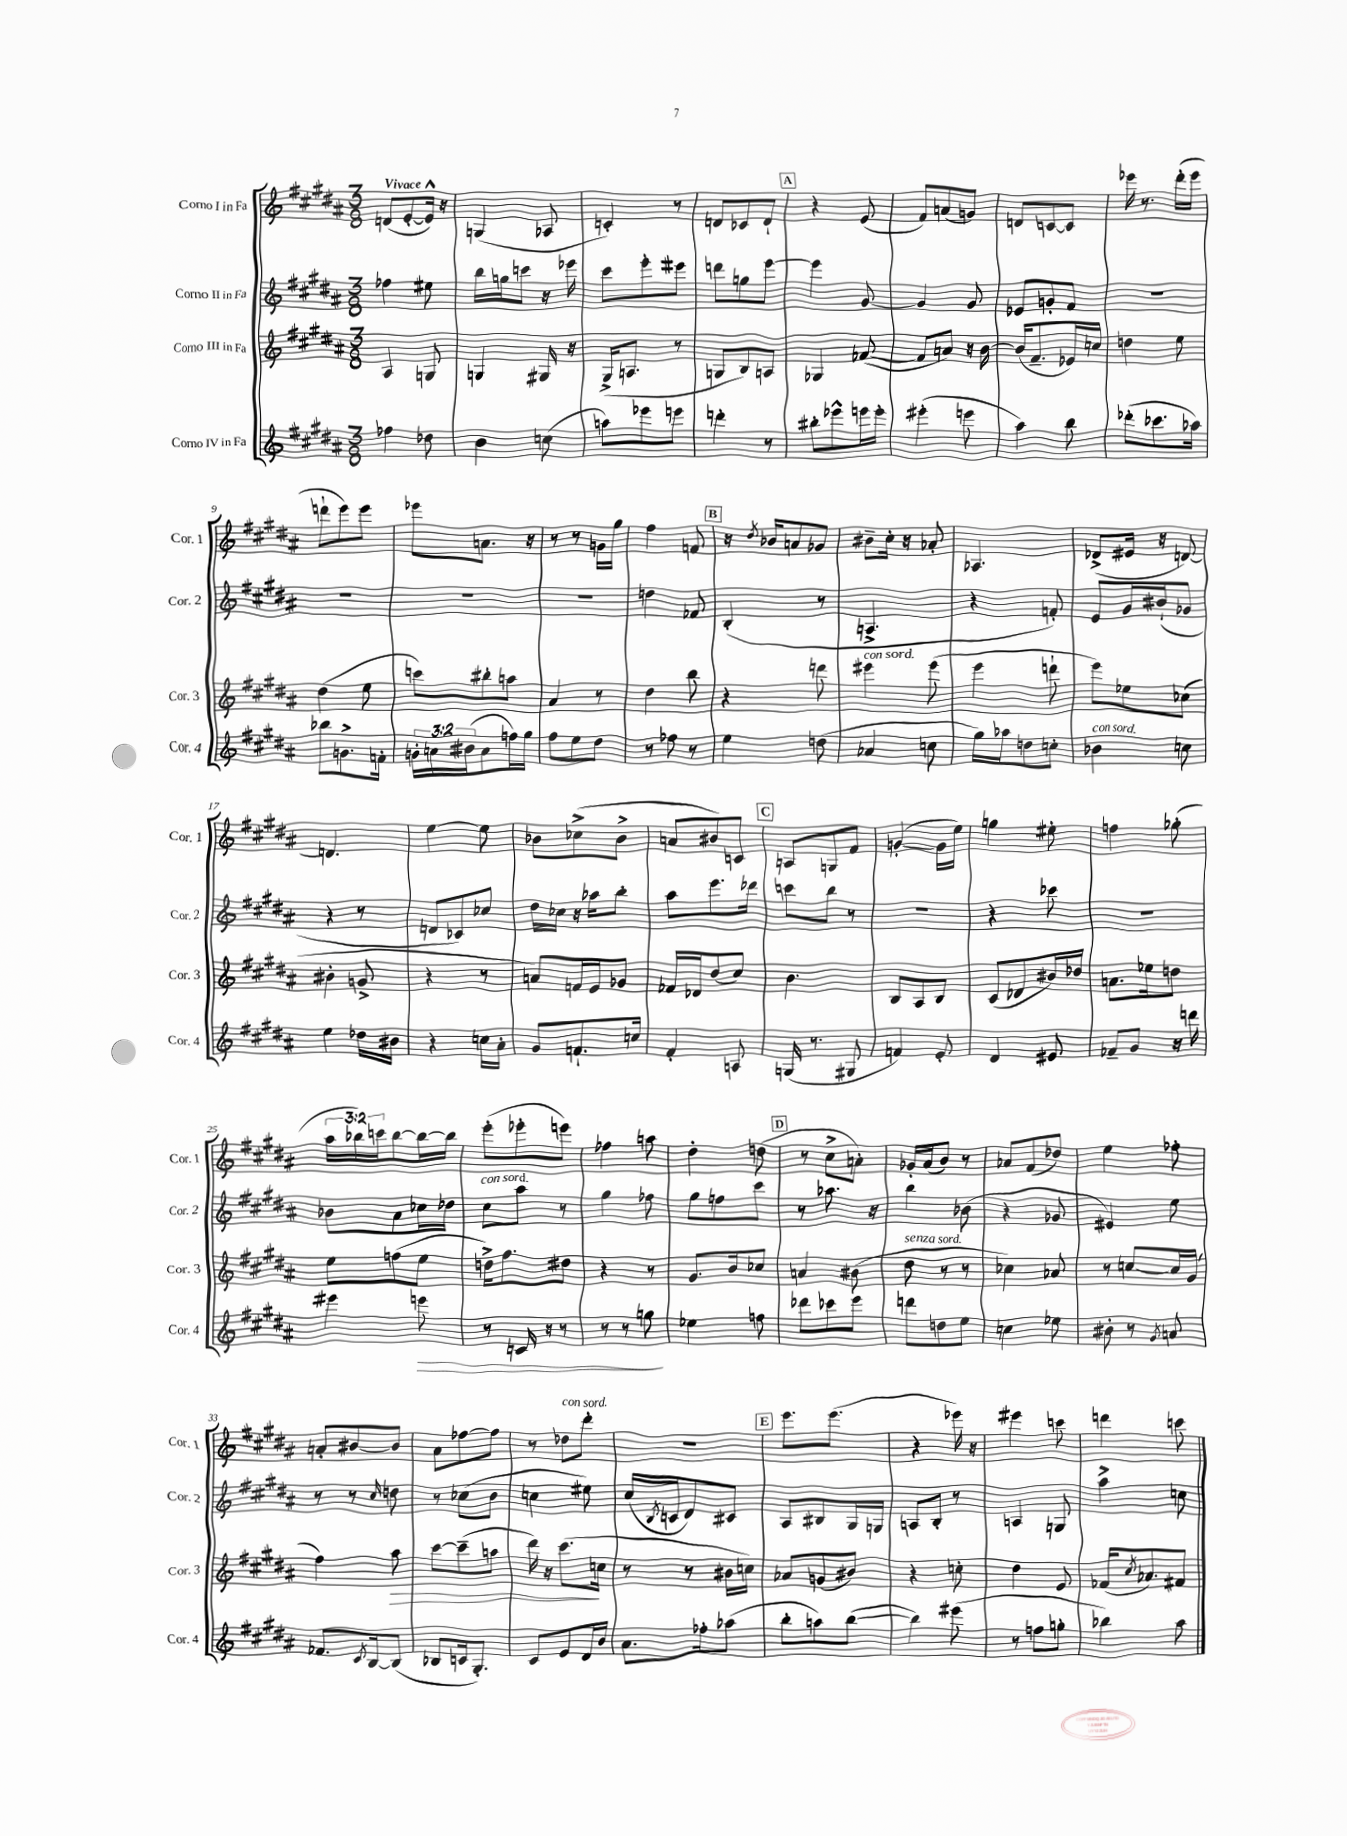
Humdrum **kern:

**kern	**kern	**kern	**kern
*staff4	*staff3	*staff2	*staff1
*clefG2	*clefG2	*clefG2	*clefG2
*k[f#c#g#d#a#]	*k[f#c#g#d#a#]	*k[f#c#g#d#a#]	*k[f#c#g#d#a#]
*M3/8	*M3/8	*M3/8	*M3/8
4ff-	4A#	4ff-	(8d
.	.	.	[8e'
8dd-	8G	8ee#	16e^^])
.	.	.	16r
=	=	=	=
4b	4G	16bb	(4G
.	.	16gg	.
.	.	8ccc	.
(8cc	16G#	16r	8A-
.	16r	16eee-	.
=	=	=	=
8aa)	(16G#^	8ccc#	4c')
.	8.A	.	.
8eee-	.	8eee'	.
8eee	8r	8eee#	8r
=	=	=	=
4ddd'	8G	8ddd	8d
.	8B)	8gg	8c-
8r	8A	[8eee	8d`
=	=	=	=
8bb#'	4G-	4eee]	4r
8eee-^^	.	.	.
16eee	([8f-	[8g#	(8e
16eee'	.	.	.
=	=	=	=
(4eee#'	8f-]	4g#]	8f#)
.	8a)	.	(8a
8eee	16r	8g#	8g)
.	[16b	.	.
=	=	=	=
4aa#)	(16b]	8e-	8d
.	8.f#~	.	.
.	.	8g'	[8c
8bb	16e-)	8f#	8c]
.	16cc	.	.
=	=	=	=
(8ddd-'	4dd	4.r	16eee-
.	.	.	8.r
8.ccc-	.	.	.
.	8ee	.	(16ddd#'
16aa-)	.	.	16eee-
=	=	=	=
8bb-	(4dd#	4.r	8ddd`
8.g^	.	.	8eee)
.	8ee	.	8eee
16f'	.	.	.
=	=	=	=
24g'	8ccc)	4.r	8eee-
24a	.	.	.
(24b#	.	.	.
8a	8bb#'	.	8.a
16ff)	8aa	.	.
16gg#	.	.	16r
=	=	=	=
8ff#	4a#	4.r	8r
8ee	.	.	8r
8dd#	8r	.	16g
.	.	.	16gg#
=	=	=	=
8r	4dd#	4dd	4ff#
8ff-	.	.	.
8r	8bb	8f-	8f
=	=	=	=
4ee	4r	(4B'	16r
.	.	.	8qdd#
.	.	.	16b-
.	.	.	8a
(8dd	8ddd	8r	8g-
=	=	=	=
4a-	4eee#	4.A^	8b#~
.	.	.	16cc#'
.	.	.	16r
8cc	(8eee#	.	8a-'
=	=	=	=
16gg#)	4eee	4r	4.A-
16aa-	.	.	.
8dd	.	.	.
8cc'	8ddd`	8f')	.
=	=	=	=
4b-	8eee)	8e	(8d-^
.	8ee-	16g#	16e#
.	.	(16b#`	16r
8cc	(8cc-	8g-	[8d)
=	=	=	=
4ee	4b#'	4r	4.d]
16dd-	8g^	8r	.
16b#	.	.	.
=	=	=	=
4r	4r	8d	[4ee
.	.	8c-)	.
16cc	8r	8cc-	8ee]
16a#'	.	.	.
=	=	=	=
8g#	8a)	16dd#	8b-
.	.	16cc-	.
8.f`	16f	16r	(8cc-^
.	16e	16aa-	.
.	8g-	8bb'	8b-^
16cc	.	.	.
=	=	=	=
4f#'	16f-	8aa#	8a
.	16d-	.	.
.	(8dd#	8.eee	8b#)
8A	8cc#)	.	8c
.	.	16ddd-	.
=	=	=	=
(16G	4.b	8ccc	8A
8.r	.	.	.
.	.	8bb	8G
8G#	.	8r	8f#
=	=	=	=
4f)	8B	4.r	([4g'
.	8A#	.	.
8e'	8B	.	16g]
.	.	.	16ee)
=	=	=	=
4d#	(8c#	4r	4gg
.	8d-	.	.
8e#	16b#)	8ccc-	8ee#'
.	16dd-	.	.
=	=	=	=
8f-~	8.a	4.r	4ff
8g#	.	.	.
.	16ee-	.	.
16r	8dd	.	(8gg-'
16ddd	.	.	.
=	=	=	=
4eee#	8ee	8b-	24aa#
.	.	.	24bb-)
.	.	.	24ccc
.	(8ff	8a#	[8bb-
8eee	8ee	16cc-	16bb-_
.	.	16dd-	16bb-]
=	=	=	=
8r	16dd^)	8cc#	(8eee'
.	8.ff#	.	.
16c	.	8aa#	8eee-'
16r	.	.	.
8r	8dd#	8r	8eee)
=	=	=	=
8r	4r	4gg#	4ff-
8r	.	.	.
8gg	8r	8ff-	8aa
=	=	=	=
4ee-	8.g#	8gg#	4dd#'
.	.	8ff	.
.	16b	.	.
8ff	8cc-	8ccc#	(8dd
=	=	=	=
8ddd-	4a	8r	8r
8ccc-	.	8.aa-	8cc#^
8eee	(8b#	.	8a')
.	.	16r	.
=	=	=	=
8ddd	8dd#	4bb	16g-'
.	.	.	(16a#
8dd	8r	.	8b)
8ee	8r	(8b-	8r
=	=	=	=
4cc	4cc-)	4r	8a-
.	.	.	(8f#
8ee-	8a-	8g-	8dd-)
=	=	=	=
8b#'	8r	4e#)	4ee
8r	[8cc	.	.
8qg#	.	.	.
8a	16cc]	8ee	8ff-'
.	(16g#	.	.
=	=	=	=
8.f-	4ff#)	8r	8a'
.	.	8r	[8b#
8qc#	.	.	.
[16B	.	.	.
.	.	16qqcc#	.
(8B]	8aa#	8dd	8b#]
=	=	=	=
8B-	[8ccc#	8r	8a#
16c	(8ccc#~]	(8cc-	[8ff-
8.G#')	.	.	.
.	8aa	8b	8ff-]
=	=	=	=
8c#	16ddd#)	4cc	8r
.	16r	.	.
8e	(8.ccc#	.	8dd-
16d#	.	8ee#)	8ddd#'
16b	16cc	.	.
=	=	=	=
8.a#	8r	(16cc#	4.r
.	.	8qB	.
.	.	16c	.
.	8r	8d#)	.
16ff-'	.	.	.
(8aa-	16b#	8c#	.
.	16cc)	.	.
=	=	=	=
8bb'	8a-	8A#	8.eee
8aa)	(8g	8B#	.
.	.	.	(8.eee
([8bb	8b#)	16G#	.
.	.	16G	.
=	=	=	=
4bb])	4r	8A	4r
.	.	8B'	.
(8eee#	8cc'	8r	16eee-)
.	.	.	16r
=	=	=	=
8r	4dd#	4A	4eee#
8ff	.	.	.
8gg'	8e	8G	8ccc
=	=	=	=
4bb-)	(16f-	4aa#^	4ddd
.	8qcc#	.	.
.	8.a-)	.	.
8aa#	8f#	8cc	8ccc
==	==	==	==
*-	*-	*-	*-
